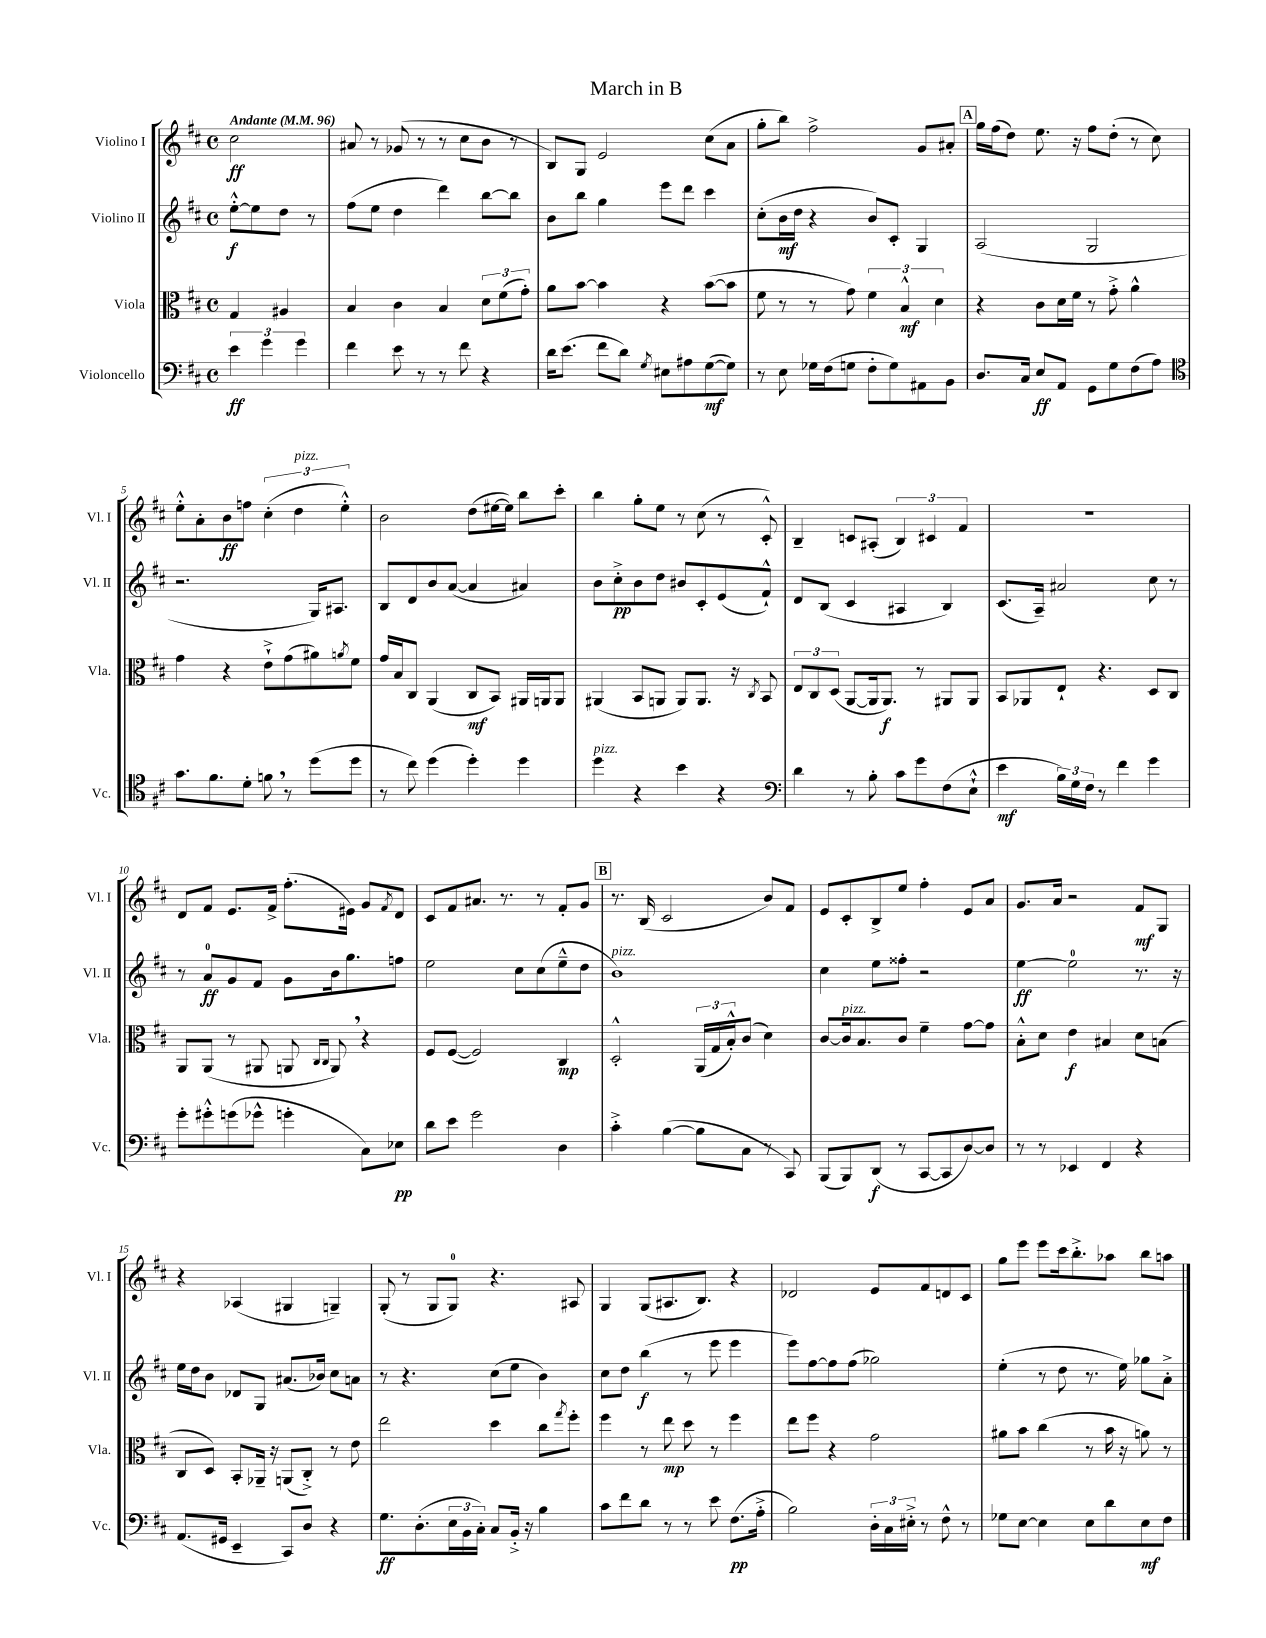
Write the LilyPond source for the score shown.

\header { title = "March in B" }
<<
\new StaffGroup <<
\new Staff = "s0" \with { instrumentName = "Violino I" shortInstrumentName = "Vl. I" } {
    \clef treble \key d \major \defaultTimeSignature \time 4/4 \partial 2 \tempo "Andante" 4 = 96
    cis''2\ff |
    ais'8 r8 ges'8( r8 r8 cis''8 b'8 r8 |
    b8) g8 e'2 cis''8( a'8 |
    g''8-. b''8) fis''2-> g'8 ais'8-. |
    \mark \markup { \box "A" } g''16 fis''16( d''8) e''8. r16 fis''8 d''8-.( r8 cis''8) |
    e''8-.-^ a'8-. b'8\ff f''8 \tuplet 3/2 { cis''4-.( d''4^\markup { \italic "pizz." } e''4-.-^) } |
    b'2 d''8( eis''16~ eis''16) b''8 cis'''8-. |
    b''4 g''8-. e''8 r8 cis''8( r8 cis'8-.-^) |
    b4-- c'8 ais8-.( \tuplet 3/2 { b4) cis'4 fis'4 } |
    R1 |
    d'8 fis'8 e'8. fis'16-> fis''8.-.( eis'16) g'8 \acciaccatura { fis'8 } d'8 |
    cis'8 fis'8 ais'8. r8. r8 fis'8-. g'8 |
    \mark \markup { \box "B" } r8. b16( cis'2 b'8) fis'8 |
    e'8 cis'8-. b8-> e''8 fis''4-. e'8 a'8 |
    g'8. a'16 r2 fis'8\mf g8 |
    r4 aes4( gis4 g4--) |
    g8-.( r8 g8 g8-0) r4. ais8 |
    g4 g8( ais8. b8.) r4 |
    des'2 e'8 fis'8 d'8 cis'8 |
    g''8 e'''8 e'''8 cis'''16 b''8.-.-> aes''8 b''8 a''8 \bar "|." |
}
\new Staff = "s1" \with { instrumentName = "Violino II" shortInstrumentName = "Vl. II" } {
    \clef treble \key d \major \defaultTimeSignature \time 4/4 \partial 2
    e''8~-.-^\f e''8 d''8 r8 |
    fis''8( e''8 d''4 d'''4) b''8~ b''8 |
    b'8 b''8 g''4 e'''8 d'''8 cis'''4 |
    cis''8-.( b'16\mf d''16 r4 b'8) cis'8-. g4 |
    \mark \markup { \box "A" } a2( g2 |
    r2. g16) ais8. |
    b8 d'8 b'8 a'8~( a'4 ais'4) |
    b'8 cis''8-.->\pp b'8 d''8 bis'8 cis'8-. e'8( fis'8-!-^) |
    d'8 b8( cis'4 ais4 b4) |
    cis'8.( a16--) ais'2 cis''8 r8 |
    r8 a'8-0\ff g'8 fis'8 g'8 b'16 g''8. f''8 |
    e''2 cis''8 cis''8( e''8---^ d''8 |
    \mark \markup { \box "B" } b'1^\markup { \italic "pizz." }) |
    cis''4 e''8 fisis''8-. r2 |
    e''4~\ff e''2-0 r8. r16 |
    e''16 d''16 b'8 des'8 g8 ais'8.( bes'16) cis''8 a'8 |
    r8 r4. cis''8( e''8 b'4) |
    cis''8 d''8 b''4\f( r8 e'''8 e'''4 |
    e'''8) fis''8~ fis''8 fis''8( ges''2) |
    e''4-.( r8 d''8 r8. e''16) ges''8 a'8-.-> \bar "|." |
}
\new Staff = "s2" \with { instrumentName = "Viola" shortInstrumentName = "Vla." } {
    \clef alto \key d \major \defaultTimeSignature \time 4/4 \partial 2
    g4 ais4 |
    b4 cis'4 b4 \tuplet 3/2 { d'8 fis'8( g'8-.) } |
    a'8 b'8~ b'4 r4 b'8~( b'8 |
    fis'8 r8 r8 g'8) \tuplet 3/2 { fis'4 b4-^\mf d'4 } |
    \mark \markup { \box "A" } r4 cis'8 d'16 fis'16 r8 g'8-.-> a'4-^ |
    g'4 r4 e'8-!-> g'8( ais'8) \acciaccatura { a'8 } fis'8 |
    g'16 b16 cis8 a,4( cis8\mf b,8) ais,16 a,16 a,8 |
    ais,4( b,8 a,8 a,8) a,8. r16 \acciaccatura { cis8 } b,8 |
    \tuplet 3/2 { e8 cis8 d8( } a,8~ a,16 a,8.\f) r8 ais,8 ais,8 |
    b,8 aes,8 e8-! r4. d8 cis8 |
    a,8 a,8( r8 ais,8 a,8 \grace { cis16 cis16 } a,8) \breathe r4 |
    fis8 fis8~( fis2) cis4\mp |
    \mark \markup { \box "B" } d2-.-^ \tuplet 3/2 { a,16( g16 b16-.-^) } cis'8( d'4) |
    cis'8~ cis'16^\markup { \italic "pizz." } b8. cis'8 fis'4-- g'8~ g'8 |
    b8-.-^ d'8 e'4\f bis4 d'8 b8( |
    cis8 d8) b,8-. aes,16-- r16 a,8( cis8-.->) r8 e'8 |
    e''2 d''4 cis''8 \acciaccatura { g''8 } fis''8-. |
    fis''4 r8 e''8\mp d''8 r8 fis''4 |
    e''8 fis''8 r4 g'2 |
    ais'8 b'8 cis''4( r8 b'16 r16 a'8) r8 \bar "|." |
}
\new Staff = "s3" \with { instrumentName = "Violoncello" shortInstrumentName = "Vc." } {
    \clef bass \key d \major \defaultTimeSignature \time 4/4 \partial 2
    \tuplet 3/2 { e'4\ff g'4 g'4 } |
    fis'4 e'8 r8 r8 fis'8 r4 |
    d'16 e'8.( fis'8 d'8) \acciaccatura { g8 } eis8 ais8 g8~\mf( g8) |
    r8 e8 ges16 fis16( g8 fis8-. g8) ais,8 b,8 |
    \mark \markup { \box "A" } d8. cis16 e8\ff a,8 g,8 g8 fis8( a8) |
    \clef tenor g'8. fis'8. d'8-. f'8 \breathe r8 d''8( d''8 |
    r8 cis''8) d''4( d''4-.) d''4 |
    d''4^\markup { \italic "pizz." } r4 b'4 r4 |
    \clef bass d'4 r8 b8-. cis'8 g'8 fis8( e8-!-^ |
    e'4\mf \tuplet 3/2 { b16) g16 fis16 } r8 fis'4 g'4 |
    g'8-. gis'8-.-^ g'8( ges'8-^ g'4-. cis8) ees8\pp |
    d'8 e'8 g'2 d4 |
    \mark \markup { \box "B" } cis'4-.-> b4~( b8 cis8 r8 cis,8) |
    b,,8( b,,8) d,8\f( r8 cis,8~ cis,8 d8~) d8 |
    r8 r8 ees,4 fis,4 r4 |
    a,8.( gis,16 e,4-- cis,8) d8 r4 |
    g8.\ff d8.-.( \tuplet 3/2 { e16 b,16 cis16-.) } cis8 b,16-.-> r16 b4 |
    cis'8 fis'8 d'8 r8 r8 e'8 fis8.\pp( a16-.-> |
    b2) \tuplet 3/2 { d16-. cis16 eis16-.-> } r8 fis8-^ r8 |
    ges8 e8~ e4 e8 d'8 e8\mf fis8 \bar "|." |
}
>>
>>
